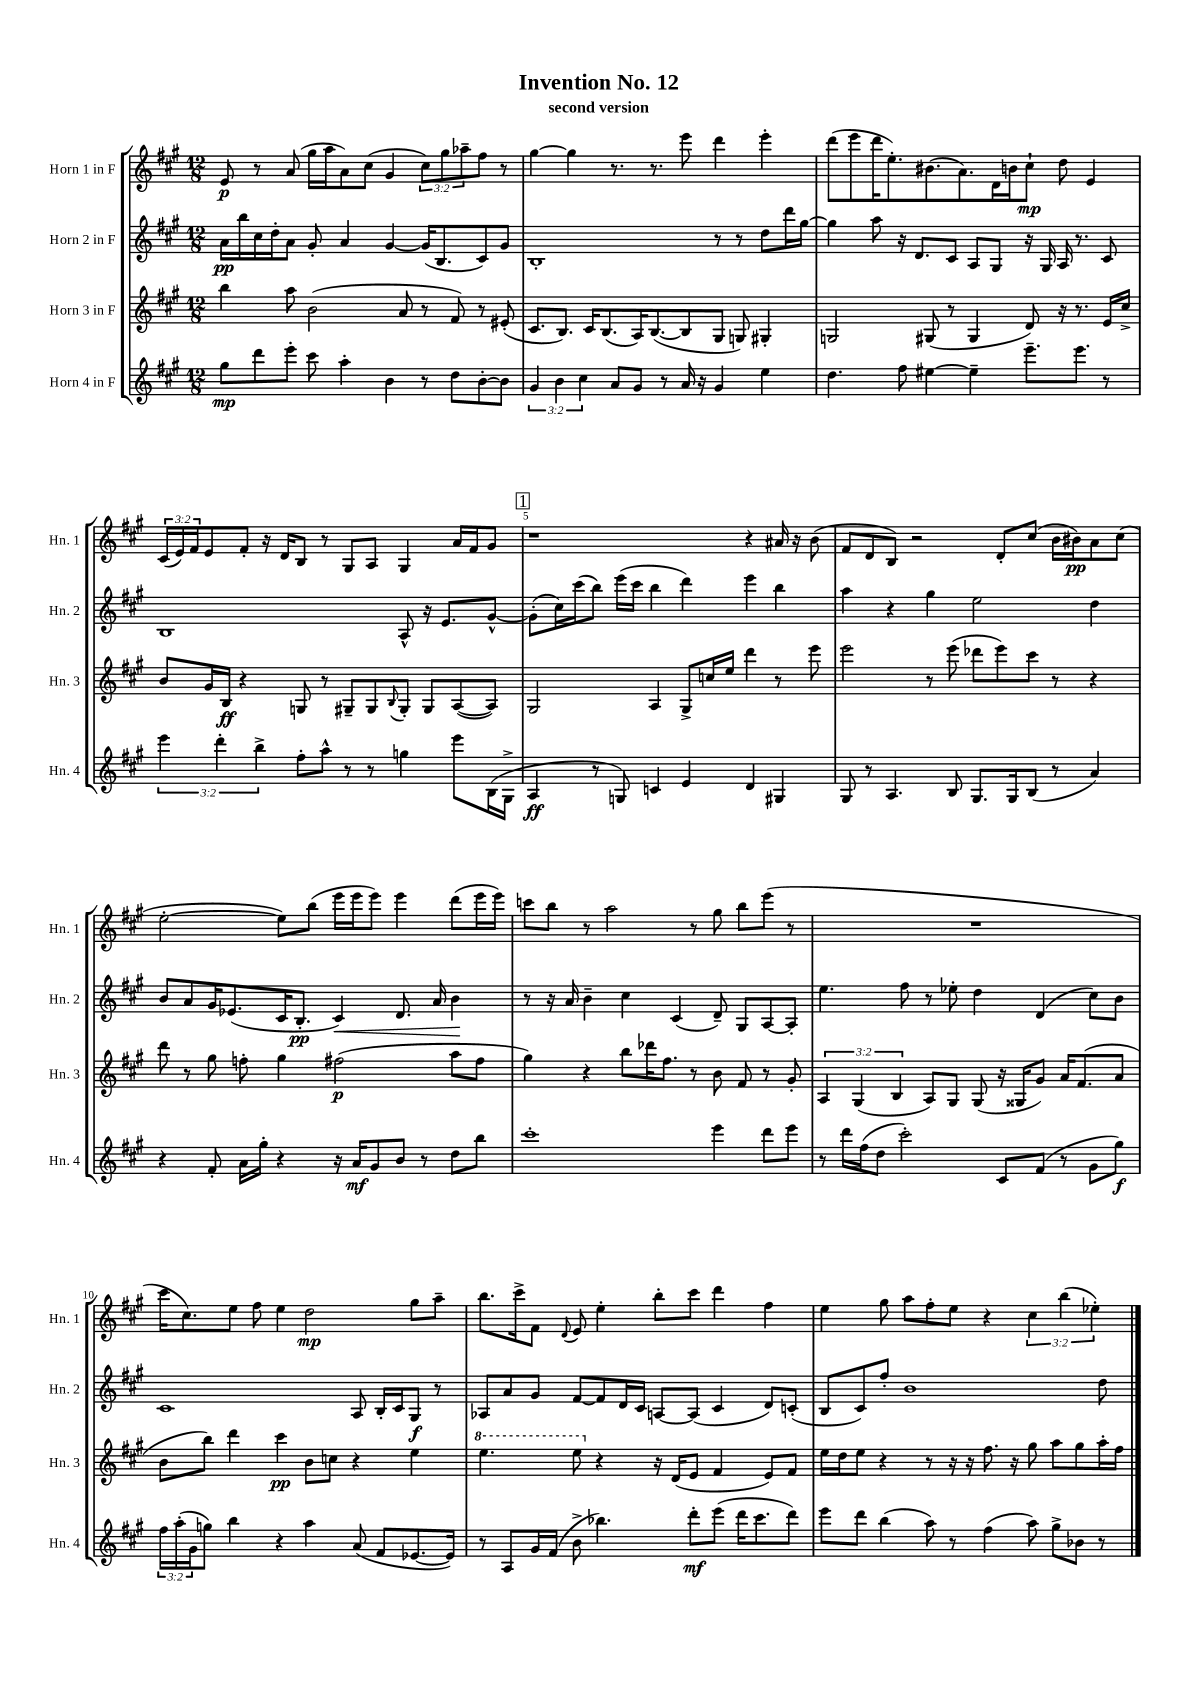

**kern	**kern	**kern	**kern
*staff4	*staff3	*staff2	*staff1
*clefG2	*clefG2	*clefG2	*clefG2
*k[f#c#g#]	*k[f#c#g#]	*k[f#c#g#]	*k[f#c#g#]
*M12/8	*M12/8	*M12/8	*M12/8
8gg#	4bb	16a	8e
.	.	16bb	.
8ddd	.	16cc#	8r
.	.	16dd'	.
8eee'	8aa	8a	(8a
8ccc#	(2b	8g#'	16gg#
.	.	.	16aa
4aa'	.	4a	8a)
.	.	.	(8cc#
4b	.	[4g#	4g#
.	8a	.	.
8r	8r	(16g#]	12cc#)
.	.	8.B	.
.	.	.	12gg#
8dd	8f#)	.	.
.	.	.	12aa-~
[8b'	8r	8c#)	8ff#
8b]	(8e#'	8g#	8r
=	=	=	=
6g#	8.c#	1B'	[4gg#
6b	.	.	.
.	8.B)	.	.
.	.	.	4gg#]
6cc#	.	.	.
.	16c#	.	.
.	(8.B	.	.
8a	.	.	8.r
8g#	16A)	.	.
.	([8.B	.	8.r
8r	.	.	.
16a	8B]	.	8eee
16r	.	.	.
4g#	8G#	8r	4ddd
.	8G)	8r	.
4ee	4G#'	8dd	4eee'
.	.	16ddd	.
.	.	[16gg#	.
=	=	=	=
4.dd	2G	4gg#]	(8ddd
.	.	.	8eee
.	.	8aa	16ddd
.	.	.	8.ee')
8ff#	.	16r	.
.	.	8.d	.
[4ee#	(8G#	.	(8.b#
.	8r	8c#	.
.	.	.	8.a)
4ee#~]	4G#	8A	.
.	.	8G#	16d
.	.	.	16b
8.eee~	8d)	16r	8cc#`
.	.	16G#	.
.	16r	16A	8dd
8.eee	8.r	8.r	.
.	.	.	4e
8r	16e	8c#	.
.	16cc#^	.	.
=	=	=	=
6eee	8b	1B	(24c#
.	.	.	24e)
.	.	.	24f#
.	16g#	.	8e
6ddd'	.	.	.
.	16B	.	.
.	4r	.	8f#'
6bb^	.	.	.
.	.	.	16r
.	.	.	16d
8ff#'	8G	.	8B
8aa^^	8r	.	8r
8r	8G#~	.	8G#
8r	8G#	.	8A
.	8qqB	.	.
4gg	8G#'	8A^^	4G#
.	8G#	16r	.
.	.	8.e	.
8eee	([8A	.	16a
.	.	.	16f#
(16B	8A])	[8g#^^	8g#
16G#^	.	.	.
=	=	=	=
4A	2G#	(8g#']	1r
.	.	16cc#)	.
.	.	(16ccc#	.
8r	.	8bb)	.
8G)	.	(16eee	.
.	.	16ccc#	.
4c	4A	4bb	.
4e	8G#^	4ddd)	.
.	16cc	.	.
.	16ee	.	.
4d	4ddd	4eee	4r
4G#	8r	4bb	16a#
.	.	.	16r
.	8eee	.	(8b
=	=	=	=
8G#	2eee	4aa	8f#
8r	.	.	8d
4.A	.	4r	8B)
.	.	.	2r
.	8r	4gg#	.
8B	(8eee	.	.
8.G#	8ddd-	2ee	.
.	8eee)	.	8d'
16G#	.	.	.
(8B	8ccc#	.	(8cc#
8r	8r	.	16b
.	.	.	16b#)
4a)	4r	4dd	8a
.	.	.	(8cc#
=	=	=	=
4r	8ddd	8b	[2ee'
.	8r	8a	.
8f#'	8gg#	16g#	.
.	.	(8.e-	.
16a	8ff'	.	.
16gg#'	.	.	.
4r	4gg#	16c#	8ee])
.	.	8.B'	.
.	.	.	(8bb
16r	(2ff#	4c#)	16eee
16a	.	.	16eee
8g#	.	.	8eee)
8b	.	8.d	4eee
8r	.	.	.
.	.	16a	.
8dd	8aa	4b	(8ddd
8bb	8ff#	.	16eee
.	.	.	16eee)
=	=	=	=
1ccc#'	4gg#)	8r	8ccc
.	.	16r	8bb
.	.	16a	.
.	4r	4b~	8r
.	.	.	2aa
.	8bb	4cc#	.
.	16ddd-	.	.
.	8.ff#	.	.
.	.	(4c#	.
.	8r	.	8r
4eee	8b	8d~)	8gg#
.	8f#	8G#	8bb
8ddd	8r	[8A	(8eee
8eee	8g#'	8A']	8r
=	=	=	=
8r	6A	4.ee	1.r
16ddd	.	.	.
.	(6G#	.	.
(16ff#	.	.	.
8dd	.	.	.
.	6B	.	.
2ccc#')	.	8ff#	.
.	8A)	8r	.
.	8G#	8ee-'	.
.	(8G#	4dd	.
8c#	16r	.	.
.	16G##	.	.
(8f#	8g#)	(4d	.
8r	16a	.	.
.	(8.f#	.	.
8g#	.	8cc#)	.
8gg#)	8a	8b	.
=	=	=	=
24ff#	8b	1c#	16ccc#
(24aa'	.	.	.
.	.	.	8.cc#)
24g#	.	.	.
8gg)	8bb)	.	.
4bb	4ddd	.	8ee
.	.	.	8ff#
4r	4ccc#	.	4ee
4aa	8b	.	2dd
.	8cc	.	.
(8a	4r	8A	.
8f#	.	16B'	.
.	.	16c#	.
[8.e-	4ee	8G#	8gg#
.	.	8r	8aa~
16e-])	.	.	.
=	=	=	=
8r	4.eee	8A-	8.bb
8A	.	8a	.
.	.	.	16ccc#^
16g#	.	8g#	8f#
(16f#	.	.	.
.	.	.	8qqd
8b^	8eee	[8f#	8e
4.bb-)	4r	8f#]	4ee'
.	.	16d	.
.	.	16c#	.
.	16r	[8A	8bb'
.	(16d	.	.
8ddd'	8e	(8A]	8ccc#
(8eee	4f#	4c#	4ddd
16ddd	.	.	.
8.ccc#	.	.	.
.	8e)	8d)	4ff#
8ddd)	8f#	(8c'	.
=	=	=	=
8eee	16ee	8B	4ee
.	16dd	.	.
8ddd	8ee	8c#)	.
(4bb	4r	8ff#'	8gg#
.	.	1b	8aa
8aa)	8r	.	8ff#'
8r	16r	.	8ee
.	16r	.	.
(4ff#	8.ff#	.	4r
.	16r	.	.
8aa)	8gg#	.	6cc#
8gg#^	8aa	.	.
.	.	.	(6bb
8b-	8gg#	.	.
.	.	.	6ee-')
8r	16aa'	8dd	.
.	16ff#	.	.
==	==	==	==
*-	*-	*-	*-
